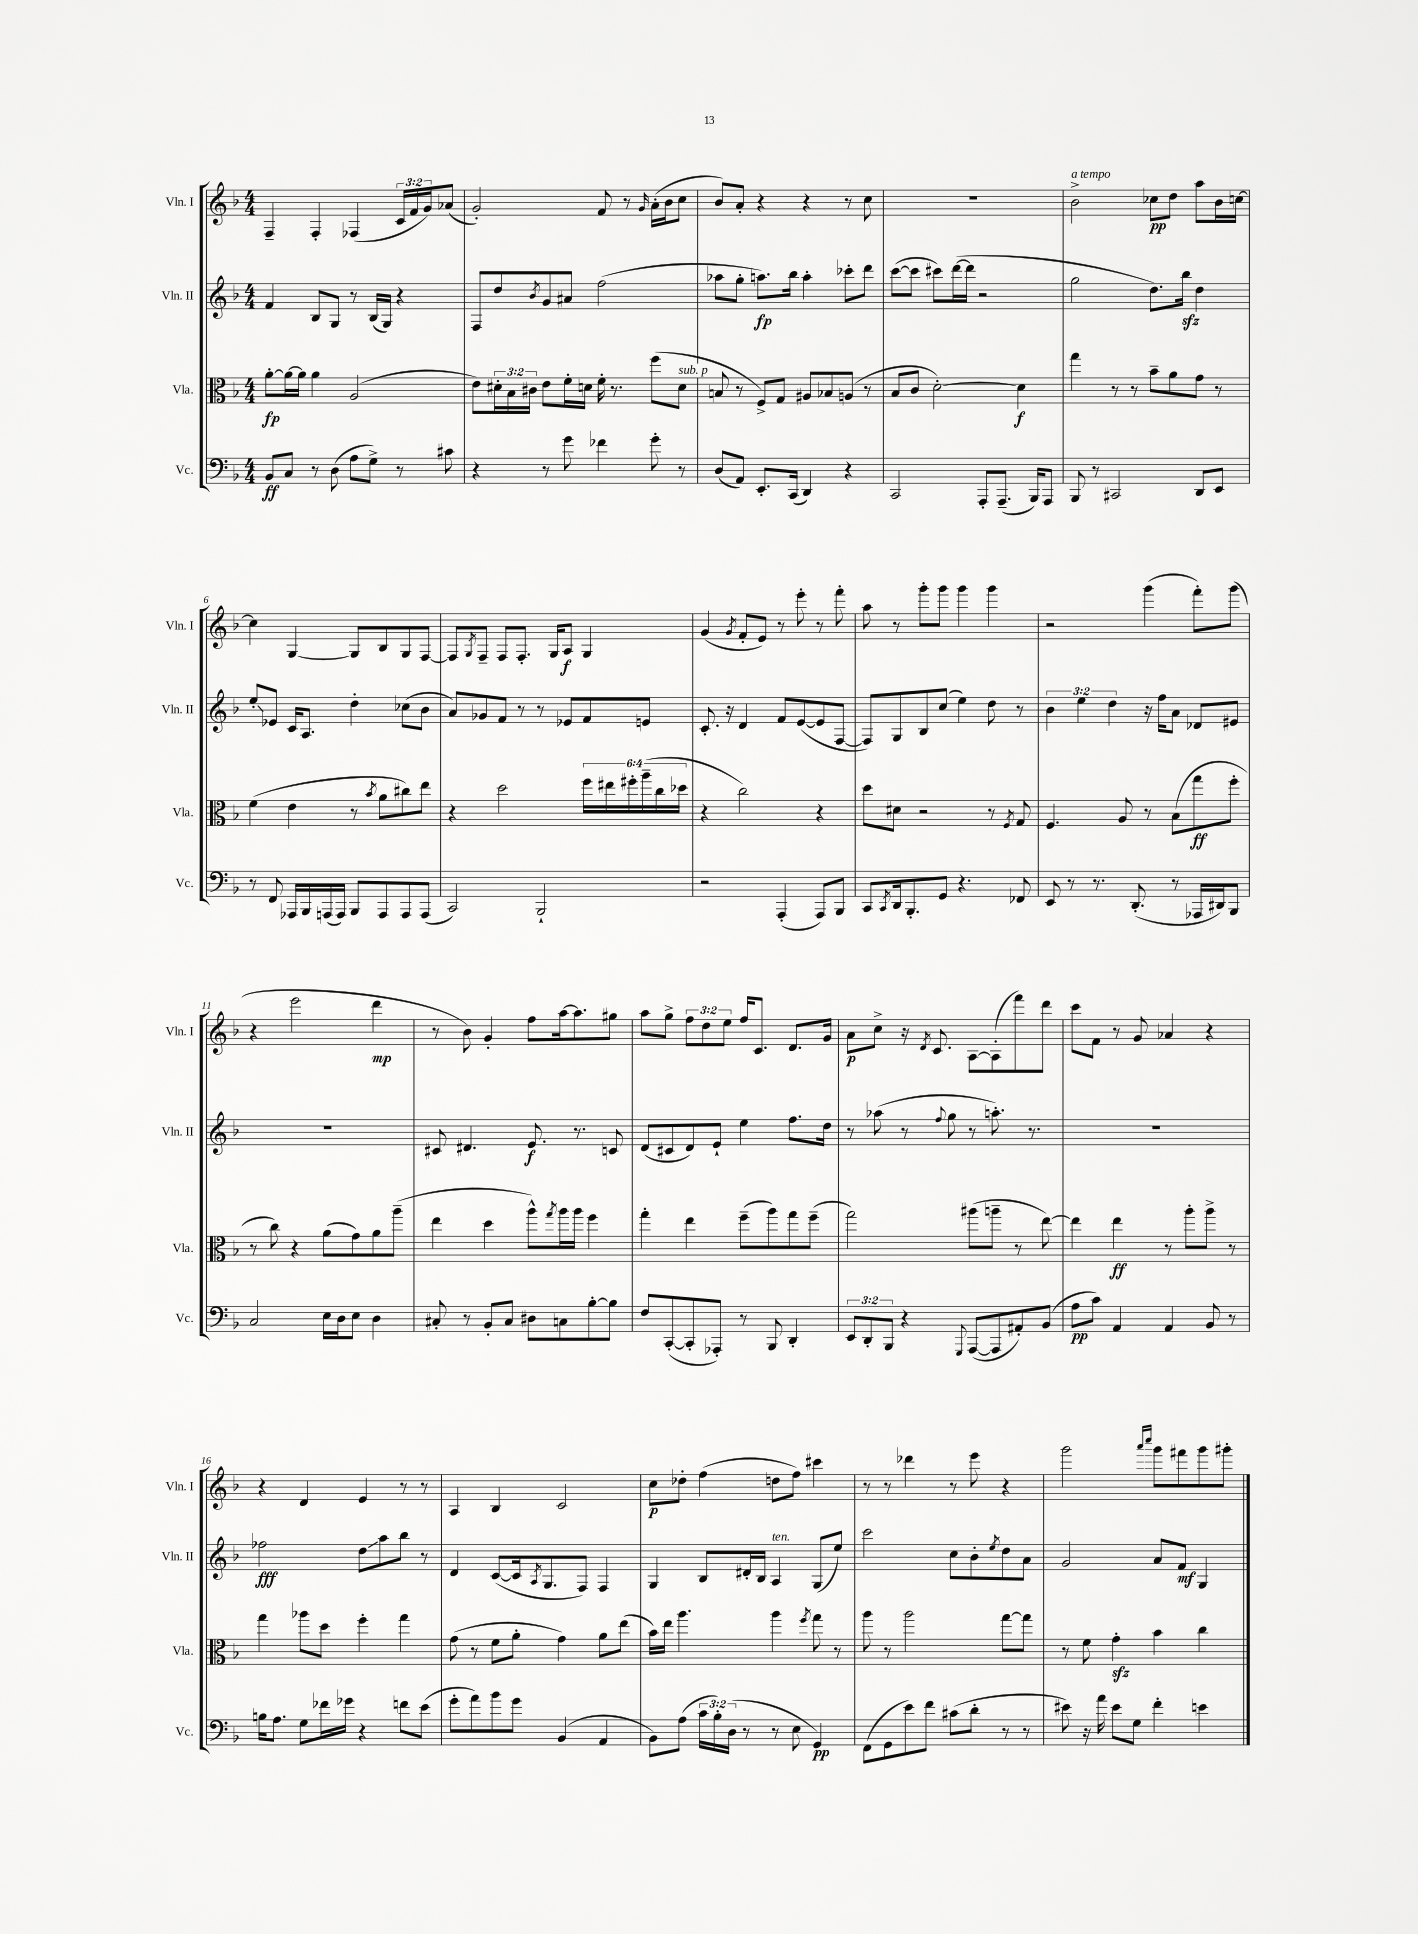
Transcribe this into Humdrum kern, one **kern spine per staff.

**kern	**kern	**kern	**kern
*staff4	*staff3	*staff2	*staff1
*clefF4	*clefC3	*clefG2	*clefG2
*k[b-]	*k[b-]	*k[b-]	*k[b-]
*M4/4	*M4/4	*M4/4	*M4/4
8BB-/L	[8a'\L	4f/	4F~/
8C/J	16a\_L	.	.
.	16a\]JJ	.	.
8r	4a\	8B-/L	4F'/
(8D\	.	8G/J	.
8A\L	(2A/	8r	(4F-/
8G^\J)	.	(16B-/LL	.
.	.	16G/JJ)	.
8r	.	4r	24c/LL
.	.	.	24f/
.	.	.	24g/J)
8c#\	.	.	(8a-/J
=	=	=	=
4r	8e\L)	8F/L	2g'/)
.	24d#'\L	8dd/	.
.	24B-\	.	.
.	24c#\JJ	.	.
.	.	8qb-/	.
8r	8e\L	8g/	.
8g\	16f'\L	8a#/J	.
.	16d\JJ	.	.
4f-\	16f'\	(2ff\	8f/
.	8.r	.	.
.	.	.	8r
.	.	.	16qqg/
8g'\	(8ff\L	.	(16a'\LL
.	.	.	16b-\J
8r	8d\J	.	8cc\J
=	=	=	=
(8D/L	8B/	8aa-\L	8b-/L)
8AA/J)	8r	8gg'\J	8a'/J
8.EE'/L	8F^/L)	8.aa\L)	4r
.	8G/J	.	.
(16CC/Jk	.	16bb-\Jk	.
4DD/)	8A#/L	4aa'\	4r
.	8B-/	.	.
4r	(8A/J	8ccc-'\L	8r
.	8r	8ddd\J	8cc\
=	=	=	=
2CC/	8B-/L	([8ccc\L	1r
.	8c/J	8ccc\]J	.
.	[2d'\)	8ccc#\L)	.
.	.	([16ddd\L	.
.	.	16ddd\]JJ	.
8AAA'/L	.	2r	.
(8.AAA~/J	.	.	.
.	4d\]	.	.
16BBB-/LK)	.	.	.
8AAA/J	.	.	.
=	=	=	=
8BBB-/	4gg\	2gg\	2b-^\
8r	.	.	.
2CC#/	8r	.	.
.	8r	.	.
.	8b-~\L	8.dd\L)	8cc-\L
.	8a\	.	8dd\J
.	.	16bb-\Jk	.
8DD/L	8g\J	4dd\	8aa\L
8EE/J	8r	.	16b-\L
.	.	.	[16cc\JJ
=	=	=	=
8r	(4f\	8ee'/L	4cc\]
8FF/	.	8e-/J	.
16AAA-/LL	4e\	16c/LK	[4G/
16BBB-/	.	8.A/J	.
(16AAA/	.	.	.
16AAA/JJ)	.	.	.
8BBB-/L	8r	4dd'\	8G/]L
.	8qb-/	.	.
8AAA/	8a\L	.	8B-/
8AAA/	8cc#\)	(8cc-\L	8G/
(8AAA/J	8ee\J	8b-\J	[8F/J
=	=	=	=
2CC/)	4r	8a/L)	8F/]L
.	.	.	8qG/
.	.	8g-/	8F~/J
.	2dd\	8f/J	8F/L
.	.	8r	8.F'/J
2BBB-`/	.	8r	.
.	.	.	16G/LK
.	.	8e-/L	8A/J
.	24ff\LL	8f/	4G/
.	24ee#\	.	.
.	24ff#'\	.	.
.	(24aa~\	8e/J	.
.	24cc\	.	.
.	24dd-\JJ	.	.
=	=	=	=
2r	4r	8.c'/	(4g/
.	.	16r	.
.	.	.	8qg/
.	2cc\)	4d/	8f'/L
.	.	.	8e/J)
(4AAA'/	.	8f/L	8r
.	.	([8e/	8eee'\
8AAA/L)	4r	8e/]	8r
8BBB-/J	.	[8F/J	8fff'\
=	=	=	=
8CC/L	8dd\L	8F/]L)	8aa\
8qCC/	.	.	.
16DD/k	8d#\J	8G/	8r
8.BBB-'/	.	.	.
.	2r	8B-/	8ggg'\L
8GG/J	.	(8cc/J	8ggg\J
4.r	.	4ee\)	4ggg\
.	8r	8dd\	4ggg\
.	8qF/	.	.
8FF-/	8G/	8r	.
=	=	=	=
8EE/	4.F/	6b-\	2r
8r	.	.	.
.	.	6ee\	.
8.r	.	.	.
.	.	6dd\	.
.	8A/	.	.
(8.DD'/	.	.	.
.	8r	16r	(4ggg\
.	.	16ff\LK	.
8r	(8B-\L	8a\J	.
16AAA-/LL	8gg\	8d-/L	8fff'\L)
16DD#/J)	.	.	.
8BBB-/J	8ff'\J	8e#/J	(8ggg\J
=	=	=	=
2C/	8r	1r	4r
.	8cc\)	.	.
.	4r	.	2eee\
16E\LL	(8a\L	.	.
16D\J	.	.	.
8E\J	8g\)	.	.
4D\	8a\	.	4ddd\
.	(8aa~\J	.	.
=	=	=	=
8C#'/	4ee\	8c#/	8r
8r	.	4.d#/	8b-\)
8BB-'/L	4dd\	.	4g'/
8C#/J	.	.	.
8D#\L	8aa^^\L)	8.e/	8ff\L
.	8qgg/	.	.
8C\	16aa\L	.	[16aa\k
.	16aa\JJ	8.r	8.aa\]
[8B-'\	4ff\	.	.
8B-\]J	.	8c/	8gg#\J
=	=	=	=
8F/L	4gg'\	(8d/L	8aa\L
([8CC'/	.	8c#/	8gg^\J
8CC'/]	4ee\	8d/)	12ff\L
.	.	.	12dd\
8AAA-'/J)	.	8e`/J	.
.	.	.	12ee\J
8r	(8ff~\L	4ee\	16ff/LK
.	.	.	8.c/J
8BBB-/	8aa\)	.	.
4DD'/	8gg\	8.ff\L	8.d/L
.	(8ff~\J	.	.
.	.	16dd\Jk	16g/Jk
=	=	=	=
12EE/L	2gg\)	8r	8a\L
12DD'/	.	.	.
.	.	(8aa-\	8cc^\J
12BBB-/J	.	.	.
4r	.	8r	16r
.	.	.	8qd/
.	.	.	8.c/
.	.	8qqff/	.
.	.	8gg\	.
8qqGGG/	.	.	.
([8AAA/L	(8aa#\L	8r	[8A\L
8AAA/]	8aa~\J	8.aa'\)	(8A'\]
8AA#'/)	8r	.	8fff\)
.	.	8.r	.
(8BB-/J	[8ee\)	.	8ddd\J
=	=	=	=
8A\L	4ee\]	1r	8ccc\L
8c\J)	.	.	8f\J
4AA/	4ee\	.	8r
.	.	.	8g/
4AA/	8r	.	4a-/
.	8aa'\L	.	.
8BB-/	8aa^\J	.	4r
8r	8r	.	.
=	=	=	=
16B\LK	4gg\	2ff-\	4r
8.A\J	.	.	.
8G\L	8aa-\L	.	4d/
16f-\L	8dd\J	.	.
16g-\JJ	.	.	.
4r	4ff'\	8dd\L	4e/
.	.	8aa\	.
8f\L	4gg\	8bb-\J	8r
(8e\J	.	8r	8r
=	=	=	=
8g'\L	(8g\	4d/	4A/
8a\)	8r	.	.
8b-\	8f\L	([8c/L	4B-/
8g\J	8a'\J	16c/]k	.
.	.	8qA/	.
.	.	8.G/	.
(4BB-/	4g\)	.	2c/
.	.	8F/J)	.
4AA/	8a\L	4F/	.
.	(8ee\J	.	.
=	=	=	=
8BB-\L)	16b-\LL)	4G/	8cc\L
.	16ee\JJ	.	.
(8A\J	4.aa\	.	8dd-'\J
24c\LL	.	8B-/L	(4ff\
24B-'\)	.	.	.
(24D\JJ	.	.	.
8r	.	16d#'/L	.
.	.	16B-/JJ	.
8r	4aa\	4A/	8dd\L
8E\	.	.	8ff\J)
.	8qff/	.	.
4GG/)	8gg\	(8G/L	4ccc#\
.	8r	8ee/J)	.
=	=	=	=
(8FF\L	8aa\	2ccc\	8r
8GG\	8r	.	8r
8e\)	2aa\	.	4ddd-\
8f\J	.	.	.
(8c#\L	.	8cc\L	8r
8d'\J	.	8b-'\	8eee\
.	.	8qee/	.
8r	[8gg\L	8dd\	4r
8r	8gg\]J	8a\J	.
=	=	=	=
8e#\)	8r	2g/	2ggg\
16r	8f\	.	.
16a\	.	.	.
8e#\L	4g'\	.	.
8G\J	.	.	.
.	.	.	16qqaaa/LL
.	.	.	16qqcccc/JJ
4f'\	4b-\	8a/L	8ggg\L
.	.	8f/J	8fff#\
4e\	4cc\	4G/	8ggg\
.	.	.	8ggg#'\J
==	==	==	==
*-	*-	*-	*-
